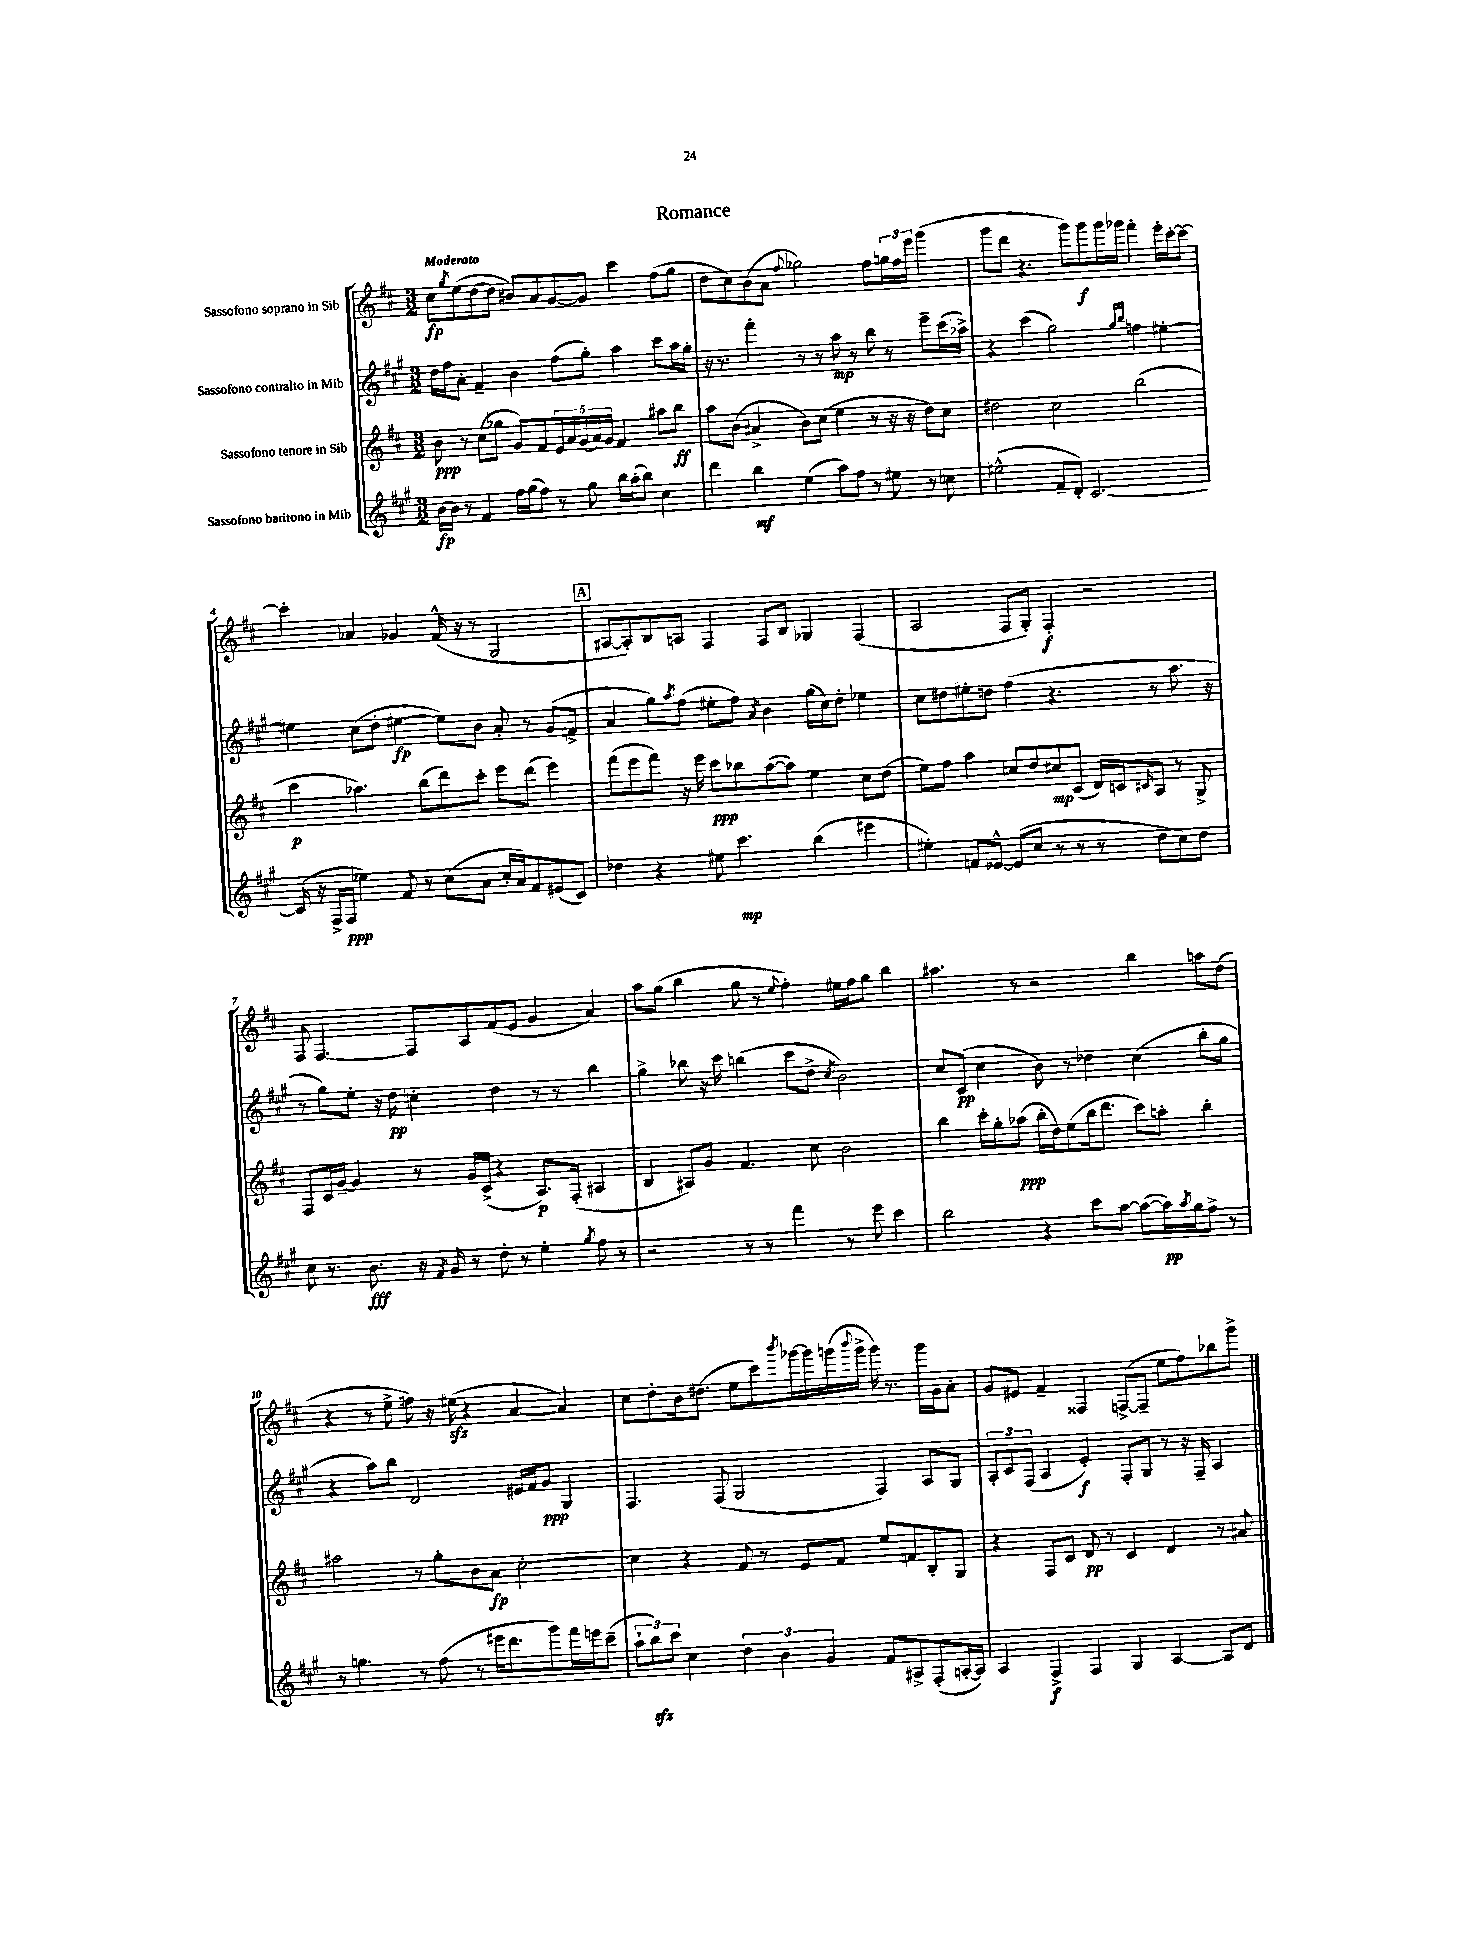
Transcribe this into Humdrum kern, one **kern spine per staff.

**kern	**kern	**kern	**kern
*staff4	*staff3	*staff2	*staff1
*clefG2	*clefG2	*clefG2	*clefG2
*k[f#c#g#]	*k[f#c#]	*k[f#c#g#]	*k[f#c#]
*M3/2	*M3/2	*M3/2	*M3/2
[16b	8b	16dd	8cc#
16b]	.	16ff#	.
.	.	.	8qgg
8r	8r	8a'	(8ee
4f#	(8cc#	4f#~	[8dd
.	8gg-	.	8dd]
16ff#	8g)	4b	8b#)
(16gg#	.	.	.
8ff#)	8f#	.	8a
8r	20e	(8ff#	[8g
.	20a	.	.
.	(20g	.	.
8gg#	.	8gg#')	8g]
.	20a)	.	.
.	20g	.	.
16bb	4f#	4aa	4ccc#
(16aa'	.	.	.
8bb)	.	.	.
4cc#	8aa#	8ccc#	(8ff#
.	8bb	16aa	8gg
.	.	16gg#'	.
=	=	=	=
4ddd	8aa	16r	8dd
.	.	8.r	.
.	(8b	.	8cc#)
4bb	4a#^	4fff#'	(8b
.	.	.	8a
.	.	.	8qqff#
(4ee	8b)	8r	2gg-)
.	(8cc#	8r	.
8aa)	4ee	8aa	.
8ff#	.	8r	.
8r	8r	8bb	8ff#
8ee#	16r	8r	24gg
.	.	.	24ff#
.	16r	.	.
.	.	.	24eee
8r	8dd)	8eee~	(4ggg
8cc	8cc#	(16ccc#	.
.	.	16aa-^)	.
=	=	=	=
(2ee#^^	2dd#	4r	8ggg
.	.	.	8ddd
.	.	(4ccc#	4.r
8f#~	2cc#	2gg#)	.
8d')	.	.	8ggg)
[2.c#	.	.	8ggg
.	.	.	16ggg
.	.	.	16ggg-
.	.	16qqgg#	.
.	.	16qqbb	.
.	(2bb	4ff	4fff#'
.	.	[4ee#'	16eee'
.	.	.	[16ccc#'
.	.	.	8ccc#_
=	=	=	=
(16c#]	4ccc#	4ee#]	4ccc#']
16r	.	.	.
16F#^	.	.	.
16F#	.	.	.
4ee-)	4.aa-)	(8cc#	4a-
.	.	8dd'	.
8f#	.	[4ee#	4g-
8r	(8bb	.	.
(8cc#	8ddd)	8ee#])	(16f#^^
.	.	.	16r
8a	8ccc#'	8b	8r
16cc#'	8eee	8a'	2G
16a)	.	.	.
8f#	(8ddd	8r	.
(8e#	4eee)	(8g#	.
8c#)	.	8f^	.
=	=	=	=
4dd-	(8fff#	4a	[8A#
.	8eee	.	8A#'])
4r	8fff#)	8gg#)	8B
.	.	8qaa	.
.	16r	(8ff#	8A
.	16eee	.	.
8ee#	8ccc#	8ee#'	4F#
4.ccc#	8bb-	8ff#)	.
.	.	8qa	.
.	([8aa	4b	8F#
.	8aa])	.	8B
(4bb	4ee	(16gg#	4G-
.	.	16cc#)	.
.	.	8dd'	.
4eee#	8cc#	4ee-	(4F#
.	(8dd	.	.
=	=	=	=
4ee#')	8ee)	8cc#	2A
.	8ff#	8dd#	.
8f	4aa	8ee#'	.
[8e-^^	.	8dd	.
(8e-]	8cc	(4ff#	8F#
8cc#	8dd	.	8G')
8r	8cc#	4.r	4F#'
8r	(8c#	.	.
8r	16d)	.	2r
.	16c	.	.
.	16qqc#	.	.
8dd	8A	8r	.
8cc#)	8r	8.aa	.
8dd	8G^	.	.
.	.	16r	.
=	=	=	=
8cc#	8F#	8r	8F#
8.r	16c#	8gg#)	[4.F#
.	[16g~	.	.
.	4g]	8ee'	.
8.b	.	.	.
.	.	16r	.
.	.	16dd	.
16r	8r	4cc'	8F#]
8qf#	.	.	.
16g#	.	.	.
8r	16g	.	8A
.	(16c#^	.	.
8dd'	4r	4dd	(8f#
8r	.	.	8e
4ee'	8.A)	8r	4g
.	.	8r	.
.	(16F#'	.	.
8qgg#	.	.	.
8ff#	4A#	4bb	4a)
8r	.	.	.
=	=	=	=
2r	4B	4gg#^	8aa
.	.	.	(8gg
.	8A#)	8bb-	4bb
.	8g	16r	.
.	.	16ccc#	.
8r	4.f#	(4bb	8gg
8r	.	.	8r
.	.	.	8qqee
4fff#	.	8ccc#	4ff#')
.	8cc#	8dd^	.
.	.	8qcc#	.
8r	2b	2b)	16ee#
.	.	.	16ff#
8eee	.	.	8gg
4ccc#	.	.	4bb
=	=	=	=
2bb	4bb	8cc#	4.aa#
.	.	(8c#	.
.	16ccc#'	4cc#	.
.	16gg'	.	.
.	(8aa-	.	8r
4r	16bb'	8b)	2r
.	16dd)	.	.
.	(8ee	8r	.
8ccc#	16bb	4dd-	.
.	8.ddd	.	.
[8aa	.	.	.
(8aa_	8ccc#)	(4cc#	4bb
16aa])	8aa'	.	.
8qaa	.	.	.
16gg#	.	.	.
8ff#^	4bb'	8bb'	8aa
8r	.	8gg#	(8dd
=	=	=	=
8r	2aa#	4r	4r
4.gg	.	.	.
.	.	8aa)	8r
.	.	8bb	8ee^
8r	8r	2d	8ff)
(8ff#	8gg'	.	16r
.	.	.	(16ee#
8r	8b	.	4r
16eee#	8a	.	.
8.ddd	.	.	.
.	[2cc#'	16e#	[4a
.	.	16f#	.
8ggg#)	.	8g#	.
16fff#	.	4G#	4a])
16eee	.	.	.
(8ccc#~	.	.	.
=	=	=	=
12aa`	4cc#]	4.F#	8cc#
12bb)	.	.	.
.	.	.	8dd'
12ccc#	.	.	.
4cc#	4r	.	16b
.	.	.	(8.dd#
.	.	(8F#	.
6dd	8f#	2G#	8ee
.	8r	.	8ccc#)
6b	.	.	.
.	.	.	8qbbb
.	8e	.	[16ggg-
.	.	.	16ggg-]
6g#	.	.	.
.	8f#	.	(16ggg
.	.	.	8qqbbb
.	.	.	16ggg^
8f#	8ee	4F#)	16ggg)
.	.	.	8.r
8A#^	8f	.	.
(8F#'	8B'	8A	16ggg
.	.	.	16g
[16A'	8G	8G#	8a'
16A])	.	.	.
=	=	=	=
4A	4r	12A'	8g
.	.	12c#	.
.	.	.	8e#
.	.	(12F#	.
4F#^	8F#	4A	4f#~
.	8c#	.	.
4F#	8d	4e')	4F##
.	8r	.	.
4G#	4c#	8F#'	([8F^
.	.	8G#	8F~]
[4A	4d	8r	8ee
.	.	16r	8ff#)
.	.	16F#~	.
8A]	8r	4A	8bb-
8d	8a#	.	8ggg^
==	==	==	==
*-	*-	*-	*-
